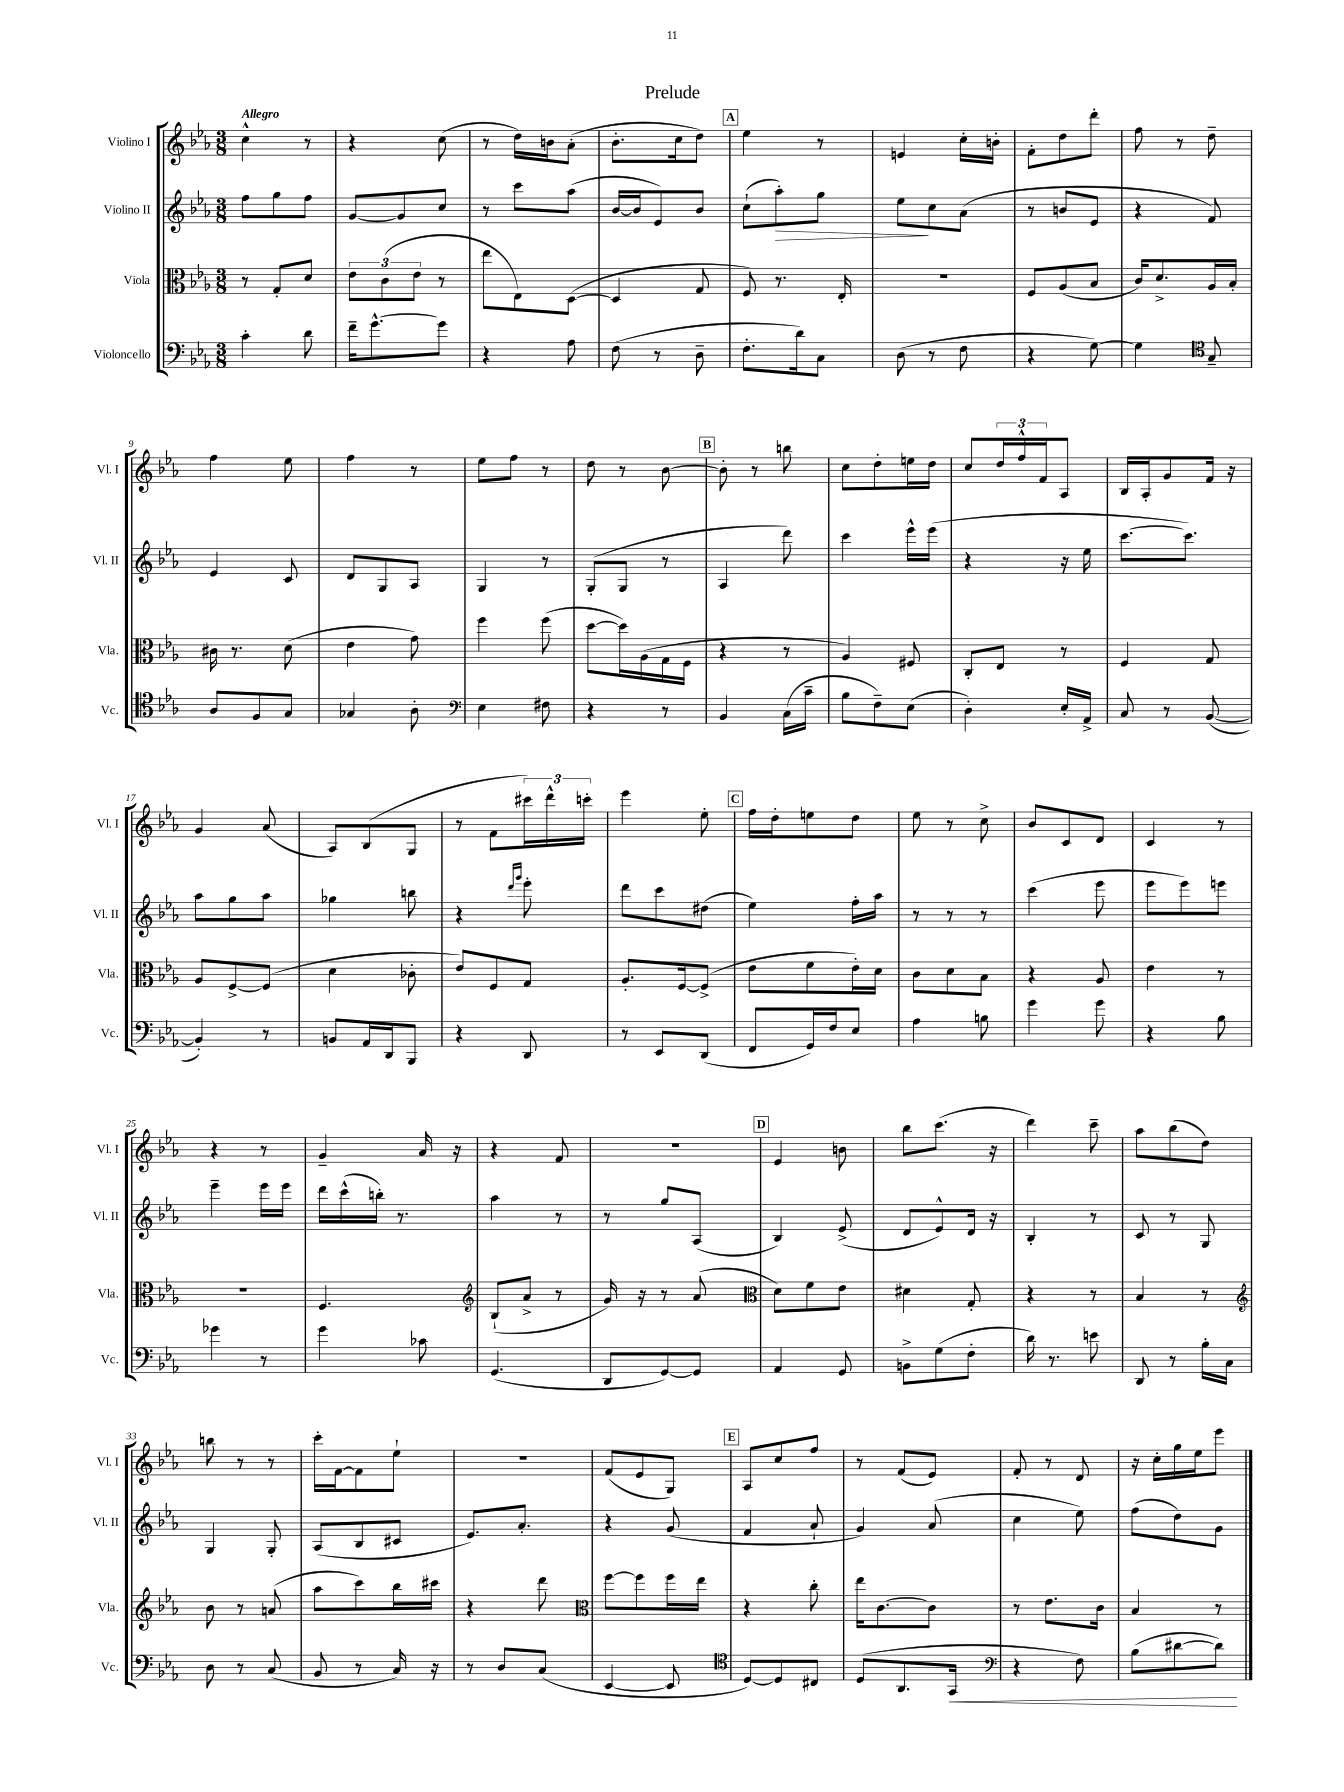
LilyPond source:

\header { title = "Prelude" }
<<
\new StaffGroup <<
\new Staff = "s0" \with { instrumentName = "Violino I" shortInstrumentName = "Vl. I" } {
    \clef treble \key ees \major \numericTimeSignature \time 3/8 \tempo "Allegro"
    c''4-^ r8 |
    r4 c''8( |
    r8 d''16) b'16 aes'8-.( |
    bes'8.-. c''16 d''8) |
    \mark \markup { \box "A" } ees''4 r8 |
    e'4 c''16-. b'16-. |
    f'8-. d''8 d'''8-. |
    f''8 r8 d''8-- |
    f''4 ees''8 |
    f''4 r8 |
    ees''8 f''8 r8 |
    d''8 r8 bes'8~ |
    \mark \markup { \box "B" } bes'8-. r8 b''8 |
    c''8 d''8-. e''16 d''16 |
    c''8 \tuplet 3/2 { d''16 f''16-^ f'16 } aes8 |
    bes16 aes16-. g'8 f'16 r16 |
    g'4 aes'8( |
    aes8) bes8( g8 |
    r8 f'8 \tuplet 3/2 { cis'''16) d'''16-^ c'''16-. } |
    ees'''4 ees''8-. |
    \mark \markup { \box "C" } f''16 d''16-. e''8 d''8 |
    ees''8 r8 c''8-> |
    bes'8 c'8 d'8 |
    c'4 r8 |
    r4 r8 |
    g'4-- aes'16 r16 |
    r4 f'8 |
    R4. |
    \mark \markup { \box "D" } ees'4 b'8 |
    bes''8 c'''8.( r16 |
    d'''4) c'''8-- |
    aes''8 bes''8( d''8) |
    b''8 r8 r8 |
    c'''16-. f'16~ f'8 ees''8-! |
    R4. |
    f'8( ees'8 g8) |
    \mark \markup { \box "E" } aes8 c''8 f''8 |
    r8 f'8( ees'8) |
    f'8-. r8 d'8 |
    r16 c''16-. g''16 ees''16 ees'''8 \bar "|." |
}
\new Staff = "s1" \with { instrumentName = "Violino II" shortInstrumentName = "Vl. II" } {
    \clef treble \key ees \major \numericTimeSignature \time 3/8
    f''8 g''8 f''8 |
    g'8~ g'8 c''8 |
    r8 c'''8 aes''8( |
    bes'16~ bes'16 ees'8) bes'8 |
    \mark \markup { \box "A" } c''8-!( aes''8-.\>) g''8 |
    ees''8\! c''8 aes'8( |
    r8 b'8 ees'8 |
    r4 f'8) |
    ees'4 c'8 |
    d'8 g8 aes8 |
    g4 r8 |
    g8-.( g8 r8 |
    \mark \markup { \box "B" } aes4 d'''8) |
    c'''4 ees'''16-^ ees'''16( |
    r4 r16 ees''16 |
    c'''8.~ c'''8.) |
    aes''8 g''8 aes''8 |
    ges''4 b''8 |
    r4 \grace { d'''16 g'''16 } ees'''8-. |
    d'''8 c'''8 dis''8( |
    \mark \markup { \box "C" } ees''4) f''16-. aes''16 |
    r8 r8 r8 |
    c'''4( ees'''8 |
    ees'''8 ees'''8) e'''8 |
    ees'''4-- ees'''16 ees'''16 |
    d'''16 c'''16-^( b''16-.) r8. |
    aes''4 r8 |
    r8 g''8 aes8( |
    \mark \markup { \box "D" } bes4) ees'8->( |
    d'8 ees'8-^) d'16 r16 |
    bes4-. r8 |
    c'8 r8 g8 |
    g4 g8-. |
    aes8( bes8 cis'8 |
    ees'8.) aes'8.-. |
    r4 g'8( |
    \mark \markup { \box "E" } f'4 aes'8-! |
    g'4) aes'8( |
    c''4 ees''8) |
    f''8( d''8) g'8 \bar "|." |
}
\new Staff = "s2" \with { instrumentName = "Viola" shortInstrumentName = "Vla." } {
    \clef alto \key ees \major \numericTimeSignature \time 3/8
    r8 g8-. d'8 |
    \tuplet 3/2 { ees'8 c'8( ees'8 } r8 |
    ees''8 ees8) d8~( |
    d4 g8 |
    \mark \markup { \box "A" } f8) r8. ees16-. |
    R4. |
    f8 aes8( bes8 |
    c'16) d'8.-> aes16 bes16-. |
    cis'16 r8. d'8( |
    ees'4 g'8) |
    f''4 f''8( |
    d''8~ d''16) aes16( g16 f16 |
    \mark \markup { \box "B" } r4 r8 |
    aes4) fis8 |
    c8-. ees8 r8 |
    f4 g8 |
    aes8 f8~-> f8( |
    d'4 ces'8-. |
    ees'8) f8 g8 |
    aes8.-. f16~ f8->( |
    \mark \markup { \box "C" } ees'8 f'8 ees'16-.) d'16 |
    c'8 d'8 bes8 |
    r4 aes8 |
    ees'4 r8 |
    R4. |
    f4. |
    \clef treble bes8-!( aes'8-> r8 |
    g'16) r16 r8 aes'8( |
    \mark \markup { \box "D" } \clef alto d'8) f'8 ees'8 |
    dis'4 g8-. |
    r4 r8 |
    bes4 r8 |
    \clef treble bes'8 r8 a'8( |
    aes''8 c'''8) bes''16 cis'''16 |
    r4 d'''8 |
    \clef alto f''8~ f''8 f''16 ees''16 |
    \mark \markup { \box "E" } r4 c''8-. |
    ees''16 c'8.~ c'8 |
    r8 ees'8. c'16 |
    bes4 r8 \bar "|." |
}
\new Staff = "s3" \with { instrumentName = "Violoncello" shortInstrumentName = "Vc." } {
    \clef bass \key ees \major \numericTimeSignature \time 3/8
    c'4-. d'8 |
    f'16-- g'8.~-^ g'8 |
    r4 aes8 |
    f8( r8 d8-- |
    \mark \markup { \box "A" } f8.-. d'16) c8 |
    d8( r8 f8 |
    r4 g8~) |
    g4 \clef tenor g8-- |
    aes8 f8 g8 |
    ges4 aes8-. |
    \clef bass ees4 fis8 |
    r4 r8 |
    \mark \markup { \box "B" } bes,4 c16( c'16-- |
    bes8 f8--) ees8( |
    d4-.) ees16-. aes,16-> |
    c8 r8 bes,8~( |
    bes,4-.) r8 |
    b,8 aes,16 d,16 bes,,8 |
    r4 d,8 |
    r8 ees,8 d,8( |
    \mark \markup { \box "C" } f,8 g,16) f16 ees8 |
    aes4 b8 |
    g'4 g'8 |
    r4 bes8 |
    ges'4 r8 |
    g'4 ces'8 |
    g,4.( |
    d,8 g,8~) g,8 |
    \mark \markup { \box "D" } aes,4 g,8 |
    b,8-> g8( f8-. |
    d'16) r8. e'8 |
    d,8 r8 bes16-. c16 |
    d8 r8 c8( |
    bes,8 r8 c16) r16 |
    r8 d8 c8( |
    ees,4~ ees,8 |
    \mark \markup { \box "E" } \clef tenor d8~) d8 cis8 |
    d8( aes,8. g,16\< |
    \clef bass r4 f8) |
    bes8( dis'8~ dis'8\!) \bar "|." |
}
>>
>>
